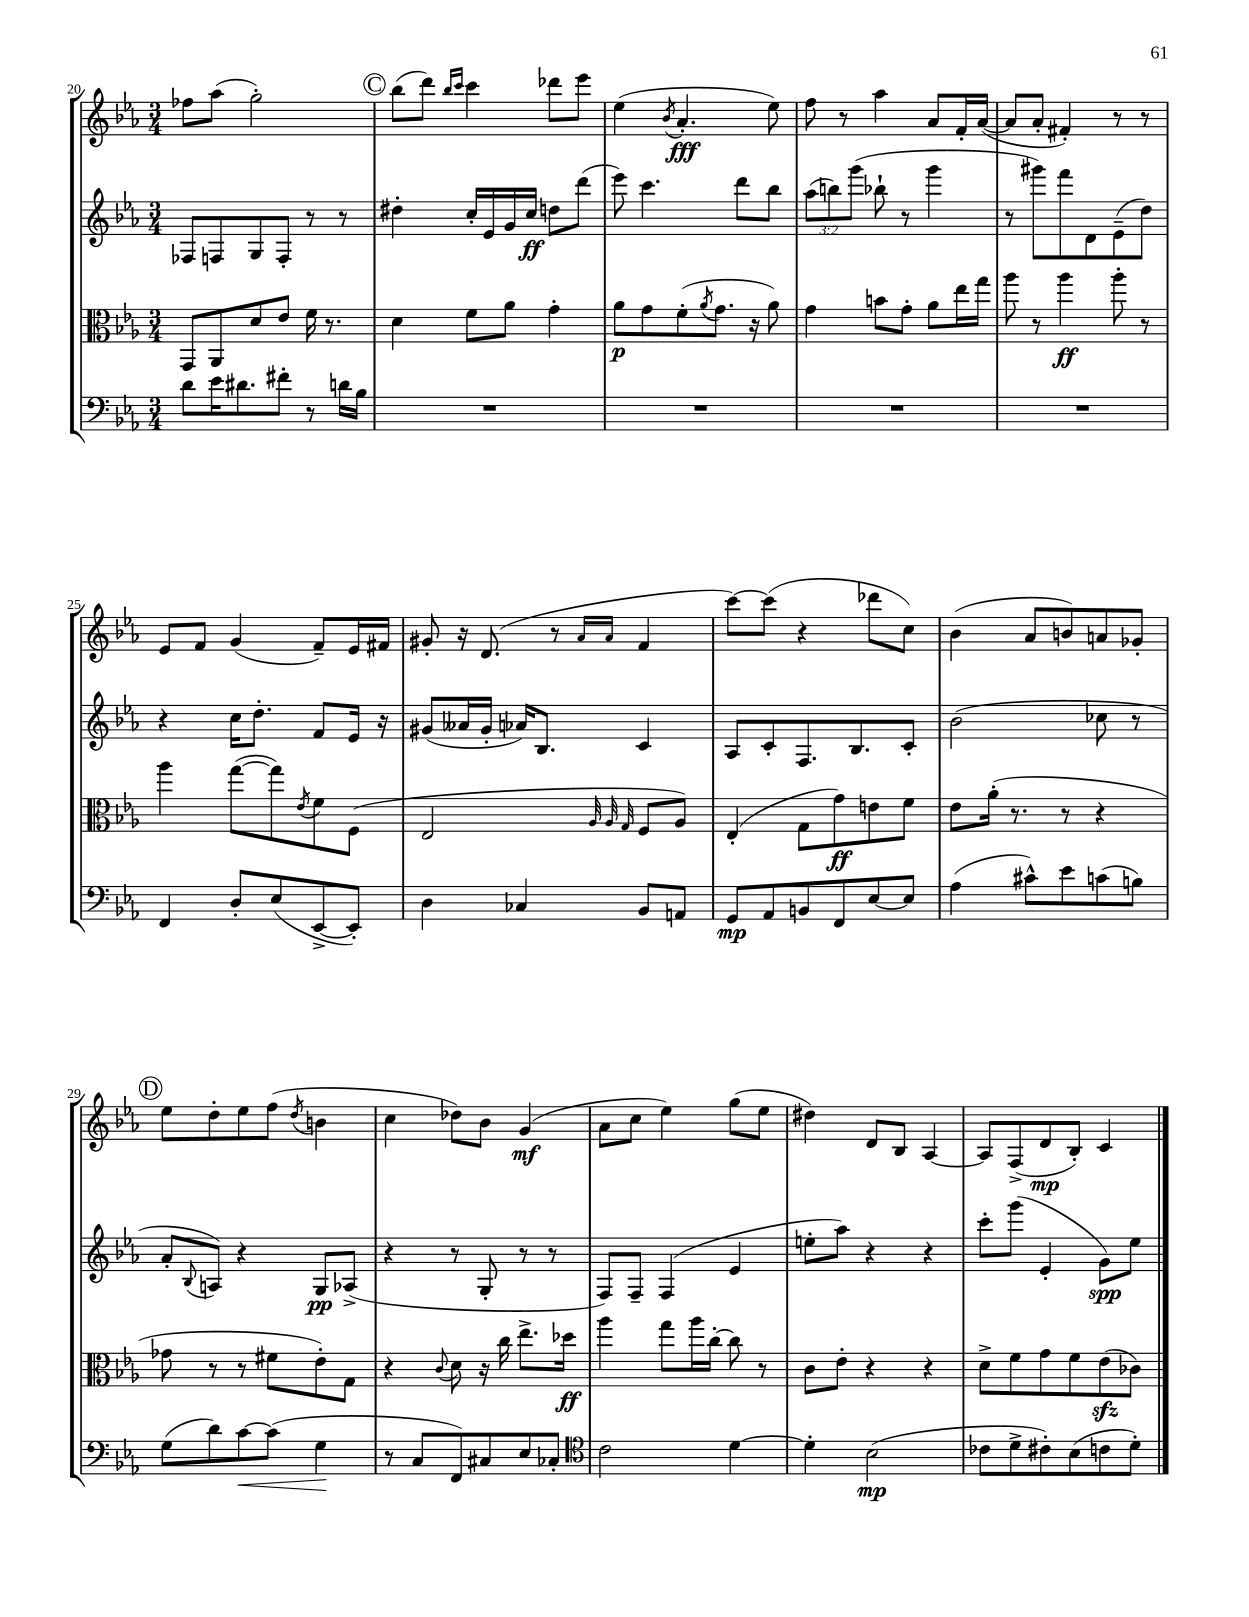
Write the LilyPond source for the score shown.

<<
\new StaffGroup <<
\new Staff = "s0" {
    \clef treble \key ees \major \numericTimeSignature \time 3/4
    fes''8 aes''8( g''2-.) |
    \mark \markup { \circle "C" } bes''8( d'''8) \grace { bes''16 c'''16 } c'''4 des'''8 ees'''8 |
    ees''4( \acciaccatura { bes'8 } aes'4.-.\fff ees''8) |
    f''8 r8 aes''4 aes'8 f'16-. aes'16~( |
    aes'8 aes'8-. fis'4-.) r8 r8 |
    ees'8 f'8 g'4( f'8--) ees'16 fis'16 |
    gis'8-. r16 d'8.( r8 \grace { aes'16 aes'16 } f'4 |
    c'''8~) c'''8( r4 des'''8 c''8) |
    bes'4( aes'8 b'8) a'8 ges'8-. |
    \mark \markup { \circle "D" } ees''8 d''8-. ees''8 f''8( \acciaccatura { d''8 } b'4 |
    c''4 des''8) bes'8 g'4\mf( |
    aes'8 c''8 ees''4) g''8( ees''8 |
    dis''4) d'8 bes8 aes4~ |
    aes8 f8->( d'8\mp bes8-.) c'4 \bar "|." |
}
\new Staff = "s1" {
    \clef treble \key ees \major \numericTimeSignature \time 3/4 \override Staff.TupletNumber.text = #tuplet-number::calc-fraction-text
    fes8 f8 g8 f8-. r8 r8 |
    \mark \markup { \circle "C" } dis''4-. c''16-. ees'16 g'16 c''16\ff d''8 d'''8( |
    ees'''8) c'''4. d'''8 bes''8 |
    \tuplet 3/2 { aes''8( b''8) g'''8( } bes''8-! r8 g'''4 |
    r8 gis'''8) f'''8 d'8 ees'8--( d''8) |
    r4 c''16 d''8.-. f'8 ees'16 r16 |
    gis'8( aeses'16 gis'16-. aes'16) bes8. c'4 |
    aes8 c'8-. f8. bes8. c'8-. |
    bes'2( ces''8 r8 |
    \mark \markup { \circle "D" } aes'8-. \appoggiatura { bes8 } a8) r4 g8\pp aes8->( |
    r4 r8 g8-. r8 r8 |
    f8) f8-- f4( ees'4 |
    e''8-. aes''8) r4 r4 |
    c'''8-. g'''8( ees'4-. g'8\spp) ees''8 \bar "|." |
}
\new Staff = "s2" {
    \clef alto \key ees \major \numericTimeSignature \time 3/4
    g,8 aes,8 d'8 ees'8 f'16 r8. |
    \mark \markup { \circle "C" } d'4 f'8 aes'8 g'4-. |
    aes'8\p g'8 f'8-.( \acciaccatura { aes'8 } g'8. r16 aes'8) |
    g'4 b'8 g'8-. aes'8 ees''16 g''16 |
    aes''8 r8 aes''4\ff aes''8-. r8 |
    aes''4 g''8~( g''8) \acciaccatura { ees'8 } f'8 f8( |
    ees2 \grace { aes32 aes32 g32 } f8 aes8) |
    ees4-.( g8 g'8\ff) e'8 f'8 |
    ees'8 aes'16-.( r8. r8 r4 |
    \mark \markup { \circle "D" } ges'8 r8 r8 fis'8 ees'8-.) g8 |
    r4 \appoggiatura { c'8 } d'8 r16 c''16 ees''8.-> des''16\ff |
    aes''4 g''8 aes''16 c''16~-. c''8 r8 |
    c'8 ees'8-. r4 r4 |
    d'8-> f'8 g'8 f'8 ees'8\sfz( ces'8) \bar "|." |
}
\new Staff = "s3" {
    \clef bass \key ees \major \numericTimeSignature \time 3/4
    d'8 ees'16 dis'8. fis'8-. r8 d'16 bes16 |
    \mark \markup { \circle "C" } R2. |
    R2. |
    R2. |
    R2. |
    f,4 d8-. ees8( ees,8~-> ees,8-.) |
    d4 ces4 bes,8 a,8 |
    g,8\mp aes,8 b,8 f,8 ees8~ ees8 |
    aes4( cis'8-^) ees'8 c'8( b8) |
    \mark \markup { \circle "D" } g8( d'8) c'8~\< c'8( g4\! |
    r8 c8 f,8) cis8 ees8 ces8-. |
    \clef tenor c'2 d'4~ |
    d'4-. bes2\mp( |
    ces'8 d'8-> cis'8-.) bes8( c'8 d'8-.) \bar "|." |
}
>>
>>
\layout { \context { \Score currentBarNumber = #20 } }
